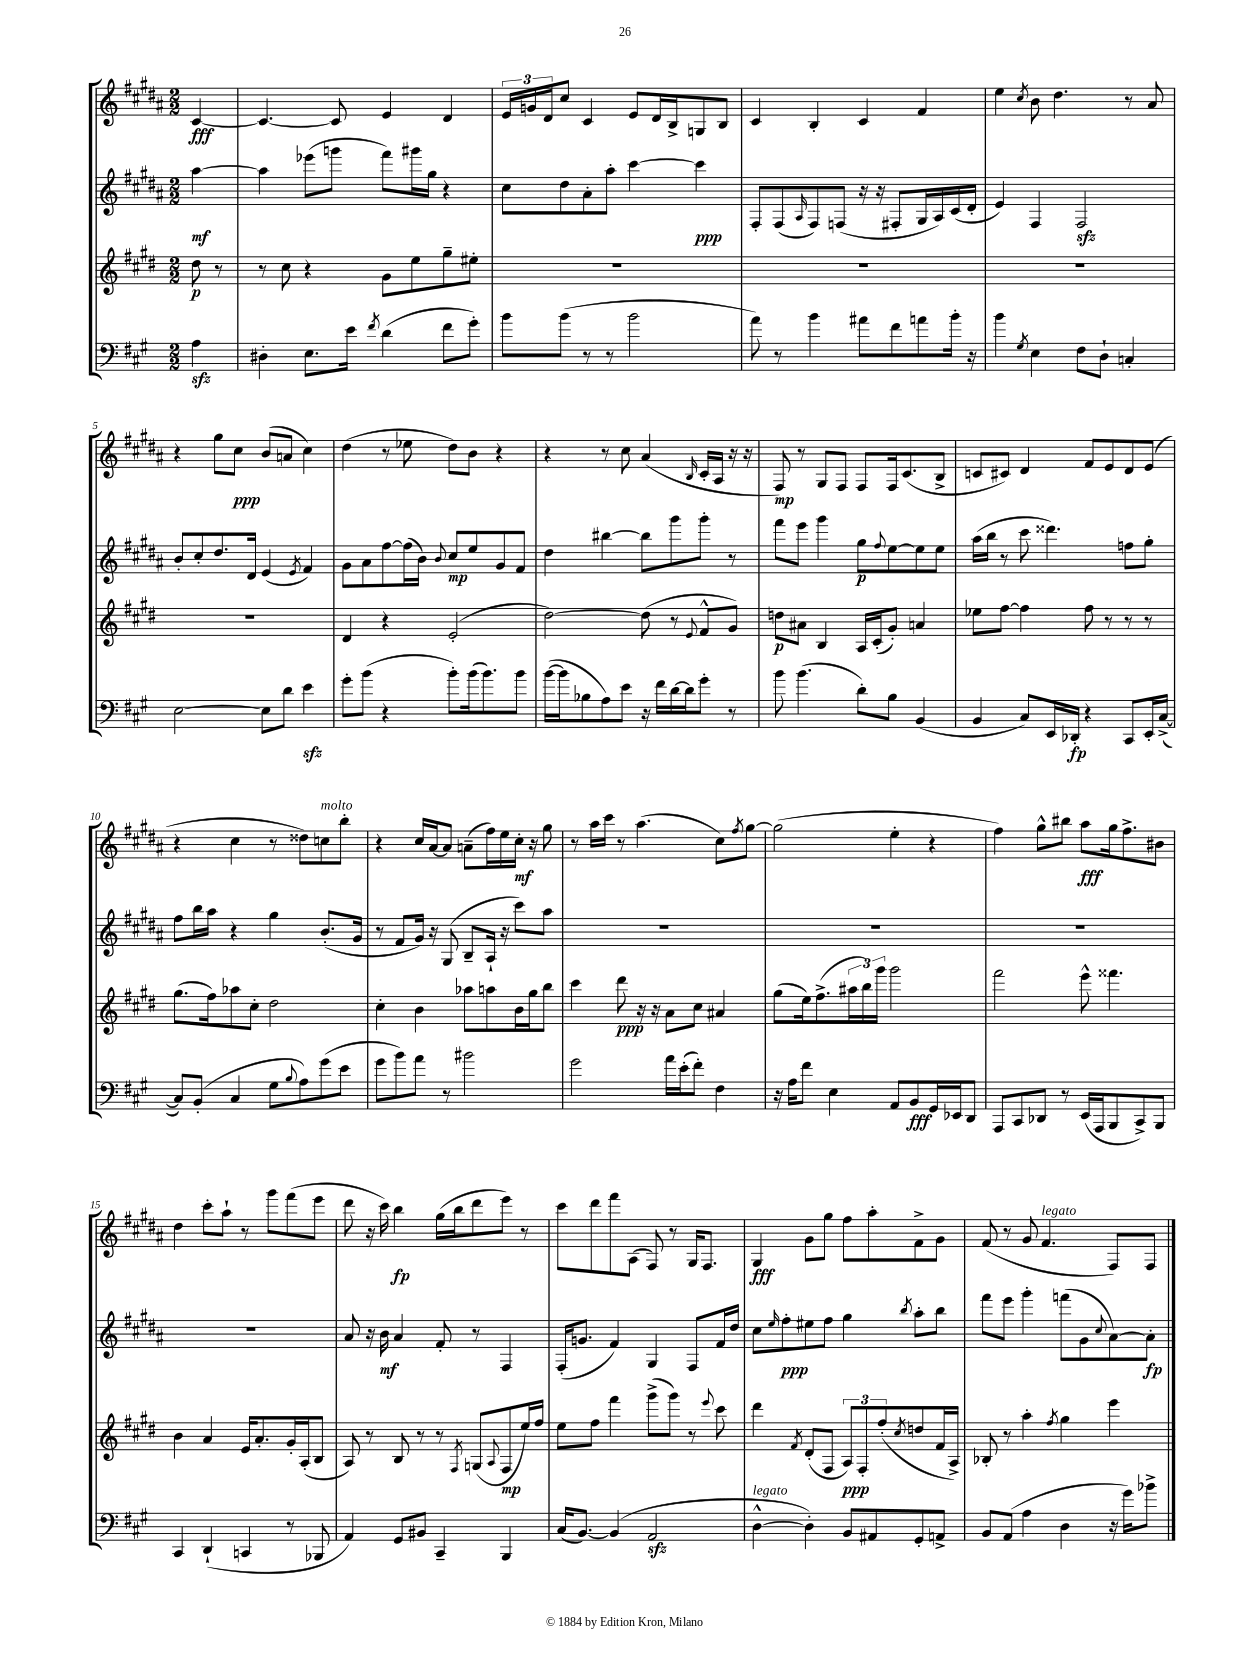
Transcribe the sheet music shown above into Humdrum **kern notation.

**kern	**kern	**kern	**kern
*staff4	*staff3	*staff2	*staff1
*clefF4	*clefG2	*clefG2	*clefG2
*k[f#c#g#]	*k[f#c#g#d#]	*k[f#c#g#d#a#]	*k[f#c#g#d#a#]
*M2/2	*M2/2	*M2/2	*M2/2
4A\	8dd#\	[4aa#\	[4c#/
.	8r	.	.
=	=	=	=
4D#'\	8r	4aa#\]	4.c#/_
.	8cc#\	.	.
8.E\L	4r	(8eee-\L	.
.	.	8ggg\J	8c#/]
16e\Jk	.	.	.
8qf#/	.	.	.
(4d\	8g#\L	8fff#\L)	4e/
.	8ee\	16ggg#\L	.
.	.	16gg#\JJ	.
8f#\L	8gg#~\	4r	4d#/
8g#'\J)	8ee#'\J	.	.
=	=	=	=
8b\L	1r	8cc#\L	24e/LL
.	.	.	24g/
.	.	.	24d#/J
(8b\J	.	8dd#\	8cc#/J
8r	.	8a#'\	4c#/
8r	.	8aa#'\J	.
2b\	.	[4ccc#\	8e/L
.	.	.	16d#/L
.	.	.	16B^/J
.	.	4ccc#\]	8G/
.	.	.	8B/J
=	=	=	=
8a\)	1r	8F#'/L	4c#/
8r	.	(8F#/	.
.	.	16qqA#/	.
4b\	.	8F#/)	4B'/
.	.	(8F/J	.
8a#\L	.	16r	4c#/
.	.	16r	.
8f#\	.	8F#'/L	.
8a\	.	16G#/L	4f#/
.	.	16A#/)	.
16b'\Jk	.	(16c#/	.
16r	.	16d#'/JJ	.
=	=	=	=
4b\	1r	4e/)	4ee\
8qG#/	.	.	8qcc#/
4E\	.	4F#/	8b\
.	.	.	4.dd#\
8F#\L	.	2F#/	.
8D`\J	.	.	.
4C'/	.	.	8r
.	.	.	8a#/
=	=	=	=
[2E\	1r	8b'/L	4r
.	.	8cc#'/	.
.	.	8.dd#/	8gg#\L
.	.	.	8cc#\J
.	.	16d#/Jk	.
8E\]L	.	(4e/	(8b/L
8d\J	.	.	8a/J
.	.	8qe/	.
4e\	.	4f#/)	4cc#\)
=	=	=	=
8g#'\L	4d#/	8g#\L	(4dd#\
(8b\J	.	8a#\	.
4r	4r	[8ff#\	8r
.	.	(16ff#\]L	8ee-\
.	.	16b\JJ)	.
.	.	8qqb/	.
8b'\L)	(2e'/	8cc#/L	8dd#\L)
(16b\k	.	8ee/	8b\J
8.b\)	.	.	.
.	.	8g#/	4r
8b\J	.	8f#/J	.
=	=	=	=
([16b\LL	[2dd#\)	4dd#\	4r
16b\]J	.	.	.
8B-\	.	.	.
8A\)	.	[4bb#\	8r
8e\J	.	.	8cc#\
16r	(8dd#\]	8bb#\]L	(4a#/
16f#\LL	.	.	.
[16d\	8r	8ggg#\	.
16d\]J	.	.	.
.	8qqe/	.	16qqB/
8g#'\J	8f#^^/L	8ggg#'\J	16c#'/LL
.	.	.	16A#/JJ
8r	8g#/J)	8r	16r
.	.	.	16r
=	=	=	=
8b\	8dd\L	8fff#\L	8F#/)
(4.b\	8a#\J	8eee\J	8r
.	4B/	4ggg#\	8G#/L
.	.	.	8F#/J
8d'\L)	16A/LL	8gg#\L	8F#/L
.	(16c#'/J	.	.
.	.	8qqff#/	.
8B\J	8g#'/J)	[8ee\	16F#/k
.	.	.	(8.c#/
(4BB/	4a/	8ee\]	.
.	.	8ee\J	8B^/J
=	=	=	=
4BB/	8ee-\L	(16aa#\LL	8c/L
.	.	16bb\JJ	.
.	[8ff#\J	8r	8c#/J)
8C#/L)	4ff#\]	8ccc#\	4d#/
16EE/L	.	4.ddd##\)	.
16DD-'/JJ	.	.	.
4r	8ff#\	.	8f#/L
.	8r	.	8e/
8CC#/L	8r	8ff\L	8d#/
16EE'/L	8r	8gg#'\J	(8e/J
([16C#^/JJ	.	.	.
=	=	=	=
8C#/]L)	(8.gg#\L	8ff#\L	4r
(8BB'/J	.	16bb\L	.
.	16ff#\k)	16aa#\JJ	.
4C#/	8aa-\	4r	4cc#\
.	8cc#'\J	.	.
8G#\L	2dd#\	4gg#\	8r
8qqB/	.	.	.
8A\)	.	.	8dd##\L)
(8g#\	.	(8.b'/L	8cc\
8e\J	.	.	8bb'\J
.	.	16g#/Jk	.
=	=	=	=
8g#\L	4cc#'\	8r	4r
8b\)	.	8f#/L	.
8a\J	4b\	16g#/Jk)	16cc#/LL
.	.	16r	[16a#/J
8r	.	(8G#/	8a#/]J
2b#\	8aa-\L	8B~/L	(8a~\L
.	8aa\	16A#`/Jk	16ff#\L)
.	.	16r	16ee\
.	16b\L	8ccc#\L)	16cc#'\JJ
.	16gg#\J	.	16r
.	8bb\J	8aa#\J	8gg#\
=	=	=	=
2g#\	4ccc#\	1r	8r
.	.	.	16aa#\LL
.	.	.	16ccc#\JJ
.	8ddd#\	.	8r
.	16r	.	(4.aa#\
.	16r	.	.
16a\LL	8a\L	.	.
(16e'\J	.	.	.
8f#'\J)	8cc#\J	.	.
4F#\	4a#/	.	8cc#\L)
.	.	.	8qff#/
.	.	.	[8gg#\J
=	=	=	=
16r	(8gg#\L	1r	(2gg#\]
16A\LK	.	.	.
8f#\J	16ee\k)	.	.
.	(8.ff#^\	.	.
4E\	.	.	.
.	24aa#\L	.	.
.	24bb\)	.	.
.	24ggg#\JJ	.	.
8AA/L	2ggg#\	.	4ee'\
8BB/	.	.	.
16GG#/L	.	.	4r
16EE-/J	.	.	.
8DD/J	.	.	.
=	=	=	=
8AAA/L	2fff#\	1r	4ff#\)
8CC#/	.	.	.
8DD-/J	.	.	8gg#^^\L
8r	.	.	8bb#\J
(16EE/LL	8eee^^\	.	8aa#\L
16AAA/J	.	.	.
8BBB/	4.fff##\	.	16gg#\k
.	.	.	8.ff#^\
8CC#^/)	.	.	.
8BBB/J	.	.	8b#\J
=	=	=	=
4CC#/	4b\	1r	4dd#\
(4DD`/	4a/	.	8ccc#'\L
.	.	.	8aa#`\J
4CC/	16e/LK	.	8r
.	8.a'/	.	.
.	.	.	8ggg#\L
8r	16g#'/L	.	(8fff#\
.	(16A'/J	.	.
8BBB-/	8B/J	.	8eee\J
=	=	=	=
4AA/)	8A/)	8a#/	8ddd#\
.	8r	16r	16r
.	.	16b\	16ccc#\)
8GG#/L	8B/	4a#/	4bb\
8BB#/J	8r	.	.
4CC#~/	8r	8f#'/	(16gg#\LL
.	.	.	16bb\J
.	8qF#/	.	.
.	(8G/L	8r	8ddd#\
.	8qqA/	.	.
4BBB/	8F#/	4F#/	8eee\J)
.	16ee/L)	.	8r
.	16ff#/JJ	.	.
=	=	=	=
(16C#/LK	8ee\L	(16F#'/LK	8ccc#\L
[8.BB/J)	.	8.g/J	.
.	8ff#\J	.	8ddd#\
(4BB/]	4fff#\	4f#/)	8fff#\
.	.	.	(8A#\J
2AA/	(8ggg#^\L	4G#/	8F#/)
.	8ggg#\J)	.	8r
.	8r	8F#/L	16G#/LK
.	.	.	8.F#/J
.	8qqeee/	.	.
.	8ccc#\	16f#/L	.
.	.	16dd#/JJ	.
=	=	=	=
[4D^^\	4ddd#\	8cc#\L	4G#/
.	.	16qqee/	.
.	.	8ff#'\	.
.	8qf#/	.	.
4D'\])	(8d#'/L	8ee#\	8g#\L
.	8F#/J	8ff#\J	8gg#\J
8BB/L	12A/L)	4gg#\	8ff#\L
.	12F#'/	.	.
8AA#/	.	.	8aa#'\
.	(12ff#'/	.	.
.	8qcc#/	8qbb/	.
8GG#'/	8dd/	8aa#'\L	8f#^\
8AA^/J	16f#/L	8bb\J	8g#\J
.	16A^/JJ)	.	.
=	=	=	=
8BB/L	8B-'/	8fff#\L	(8f#/
(8AA/J	8r	8eee\J	8r
4A\	4aa'\	4ggg#'\	8g#/
.	.	.	4.f#/
.	8qff#/	.	.
4D\	4gg#\	(8fff\L	.
.	.	8g#\	.
.	.	8qqcc#/	.
16r	4eee\	[8a#\)	8F#/L)
16g#\LK)	.	.	.
8b-^\J	.	8a#'\]J	8F#/J
==	==	==	==
*-	*-	*-	*-
